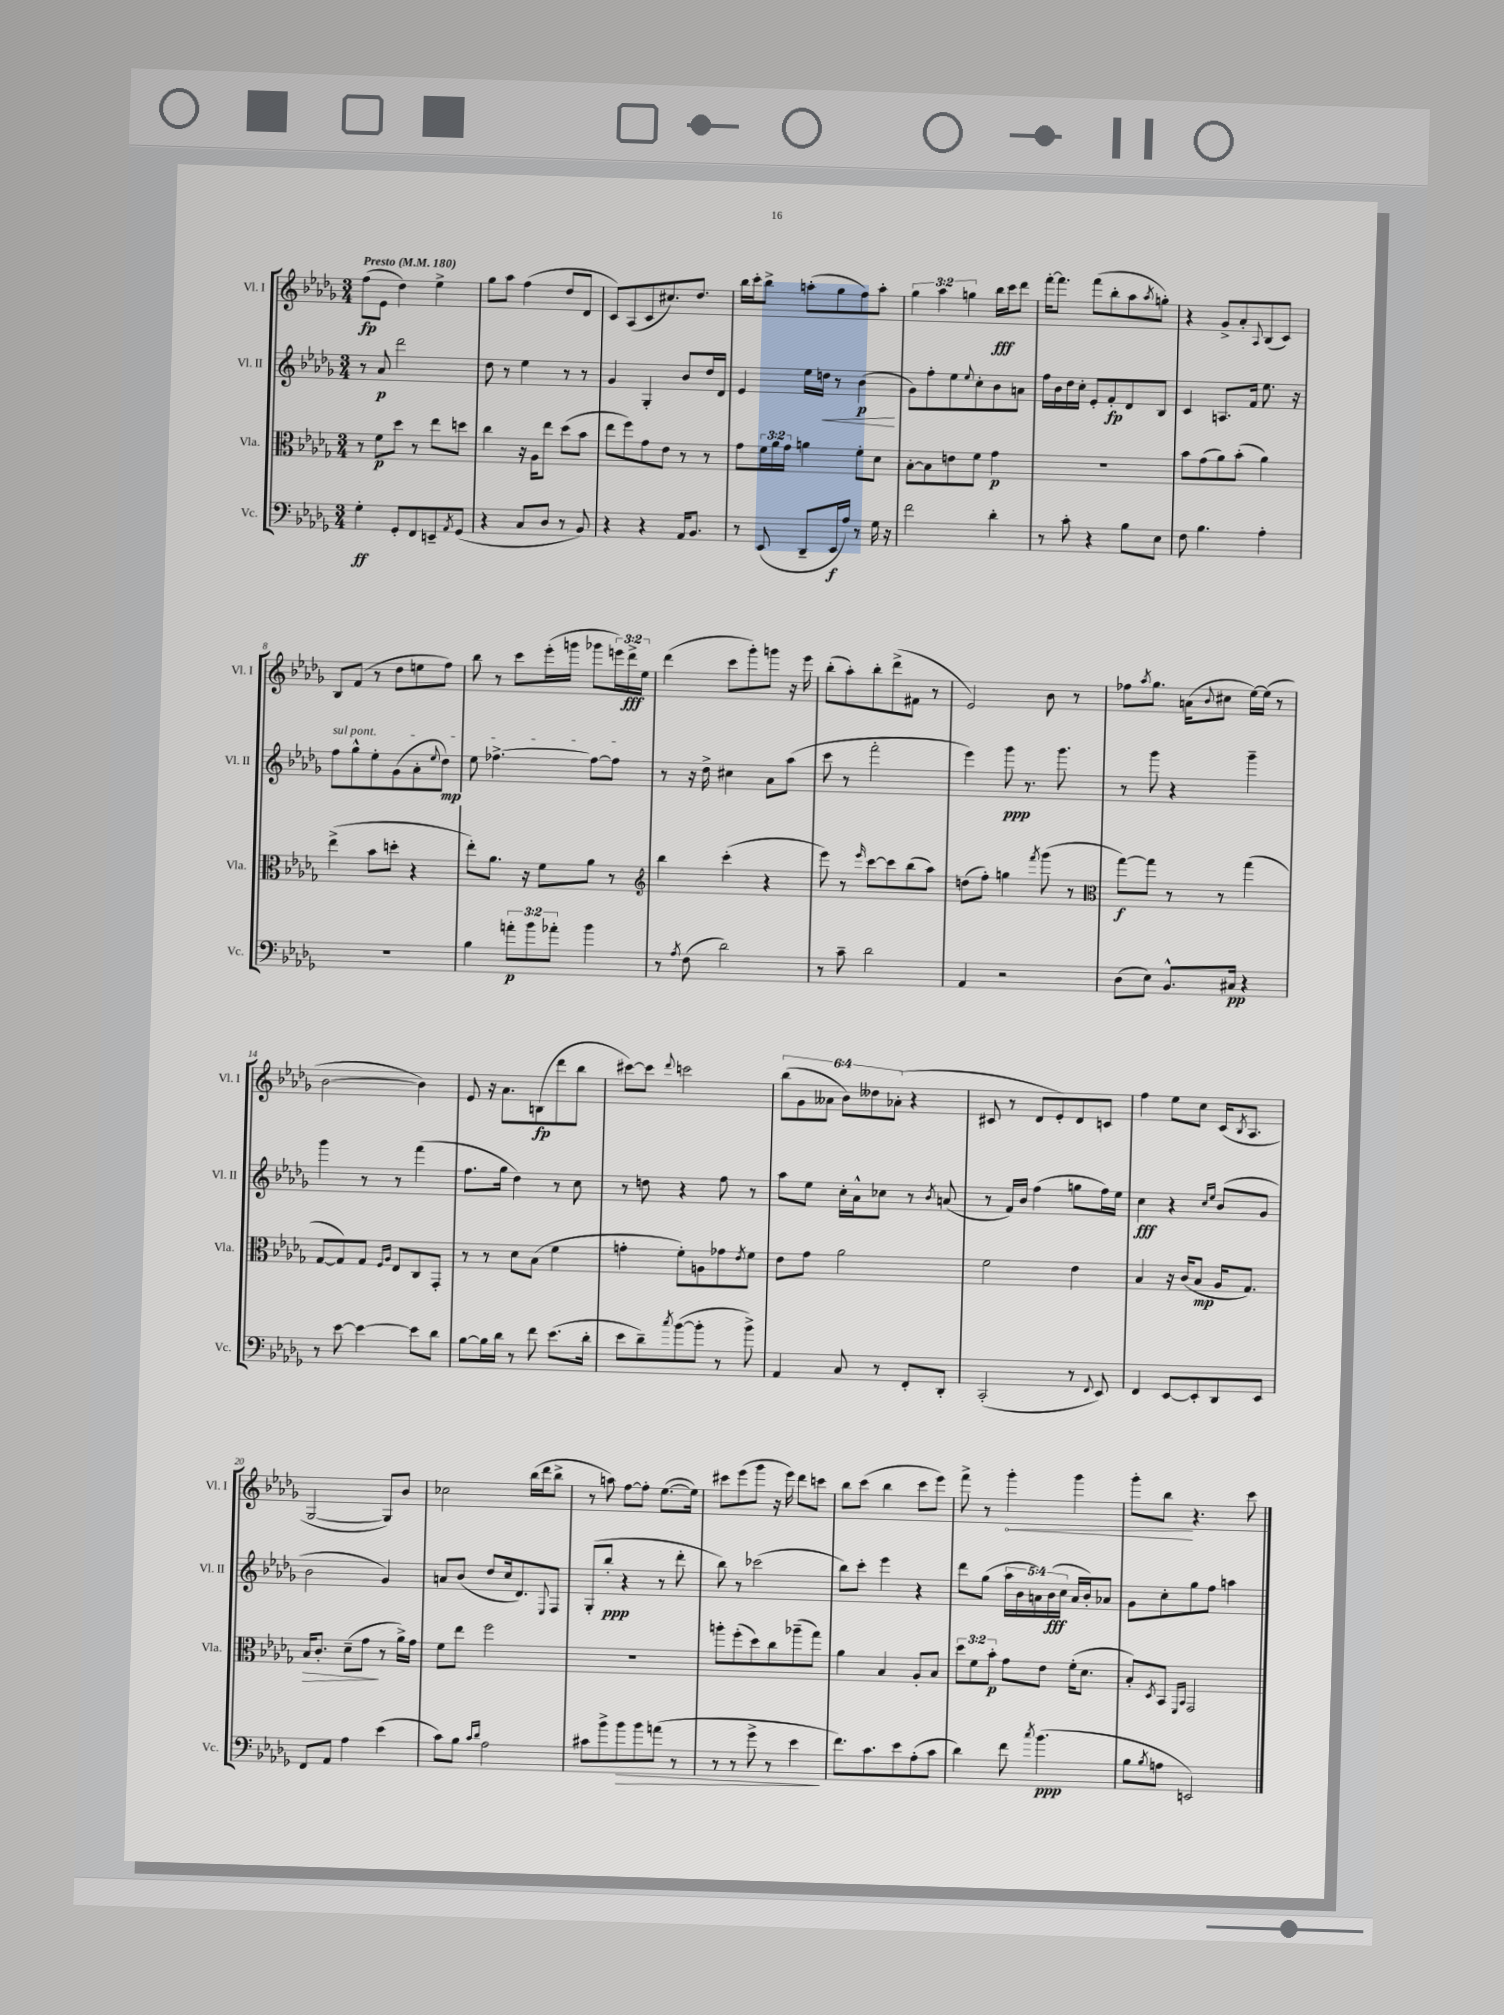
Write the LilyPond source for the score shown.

<<
\new StaffGroup <<
\new Staff = "s0" \with { instrumentName = "Vl. I" shortInstrumentName = "Vl. I" } {
    \clef treble \key des \major \numericTimeSignature \time 3/4 \override Staff.TupletNumber.text = #tuplet-number::calc-fraction-text \tempo "Presto" 4 = 180
    f''8\fp( ees'8 des''4) ees''4-> |
    ges''8 aes''8 f''4( des''8 des'8 |
    c'8) aes8( c'8 cis''8.) des''8. |
    bes''16 c'''16-. bes''8-> a''8-.( ges''8 f''8) a''8-. |
    \tuplet 3/2 { ges''4 aes''4 g''4 } bes''16\fff c'''16 des'''8 |
    f'''16~-. f'''8. f'''8( bes''8-. aes''8 \acciaccatura { aes''8 } g''8-.) |
    r4 ges'8-> aes'8-. \appoggiatura { aes8 } bes8( c'8) |
    bes8 f'8( r8 des''8 e''8 f''8) |
    bes''8 r8 c'''8 ees'''16-.( g'''16 ges'''8 \tuplet 3/2 { e'''16) des'''16->\fff ees''16 } |
    des'''4( c'''8 ges'''8-.) g'''8 r16 ees'''16 |
    bes''8-.( aes''8-.) bes''8-. des'''8->( fis'8 r8 |
    ees'2) bes'8 r8 |
    fes''8 \acciaccatura { aes''8 } ges''8. a'16( \appoggiatura { bes'8 } cis''8 ees''16~) ees''16( r8 |
    bes'2~ bes'4) |
    ees'8 r16 aes'8. b8\fp( des'''8 bes''8 |
    cis'''8~) cis'''8 \appoggiatura { des'''8 } c'''2 |
    \tuplet 6/4 { bes''8( ges'8 aeses'8 bes'8) deses''8 aes'8-.( } r4 |
    cis'8 r8 des'8 ees'8-.) des'8 c'8 |
    f''4 ees''8 c''8 c'16( \acciaccatura { bes8 } aes8. |
    ges2~ ges8) bes'8 |
    ces''2 bes''16( des'''16 bes''8-> |
    r8 a''8) f''8~ f''8-. ees''8.~( ees''16) |
    cis'''8 ees'''8( ges'''8 r16 ees'''16) des'''8 c'''8 |
    bes''8 c'''8( bes''4 c'''8 ees'''8) |
    f'''8-> r8 \once \override Hairpin.circled-tip = ##t ges'''4-.\< ges'''4 |
    ges'''8-. bes''8\! r4. c'''8 \bar "|." |
}
\new Staff = "s1" \with { instrumentName = "Vl. II" shortInstrumentName = "Vl. II" } {
    \clef treble \key des \major \numericTimeSignature \time 3/4 \override Staff.TupletNumber.text = #tuplet-number::calc-fraction-text
    r8 aes'8\p des'''2 |
    des''8 r8 ees''4 r8 r8 |
    ges'4 ges4-. bes'8 des''16 des'16 |
    ees'4 ees''16 d''16\< r8 bes'4\p\!( |
    ges'8) f''8-. ees''8 \appoggiatura { ees''8 } c''8-. bes'8 a'8 |
    f''16 bes'16 des''16 c''16-. ees'8-. f'8-.\fp des'8 bes8 |
    c'4 a8. f'16 ees''8. r16 |
    \once \override TextSpanner.bound-details.left.text = \markup { \italic "sul pont." } f''8\startTextSpan ges''8-^ ees''8-. ges'8( aes'8-. \appoggiatura { ees''8 } des''8\mp) |
    ees''8 fes''4.~-> fes''8~ fes''8\stopTextSpan |
    r8 r16 des''16-> cis''4 aes'8 aes''8( |
    c'''8 r8 f'''2-. |
    ees'''4) ges'''8\ppp r8. ges'''8. |
    r8 ges'''8 r4 ges'''4-- |
    ges'''4 r8 r8 f'''4( |
    f''8. ges''16 des''4) r8 c''8 |
    r8 d''8 r4 f''8 r8 |
    aes''8 ees''8 c''16-. aes'16-^ ces''8 r8 \acciaccatura { bes'8 } a'8( |
    r8 f'16) bes'16 f''4( g''8 f''16) ees''16 |
    c''4\fff r4 \grace { c''16 ees''16 } bes'8( ges'8 |
    bes'2 ges'4) |
    a'8 bes'8( des''8 c''16 des'8.) \appoggiatura { ees8 } f8 |
    ges8-.( bes''8-.\ppp r4 r8 des'''8-. |
    bes''8) r8 ces'''2( |
    bes''8) c'''8-. ees'''4 r4 |
    des'''8 ges''8( \tuplet 5/4 { aes''16 bes'16 a'16) bes'16\fff( c''16 } a'16 bes'16-.) aes'8 |
    ges'8 c''8-. ges''8 f''8 a''4 \bar "|." |
}
\new Staff = "s2" \with { instrumentName = "Vla." shortInstrumentName = "Vla." } {
    \clef alto \key des \major \numericTimeSignature \time 3/4 \override Staff.TupletNumber.text = #tuplet-number::calc-fraction-text
    r8 f'8\p des''8 r8 ees''8 d''8 |
    c''4 r16 aes16 ees''8 des''8( bes'8 |
    ees''8 f''8) ges'8 ees'8 r8 r8 |
    ges'8 \tuplet 3/2 { f'16 aes'16 ges'16 } a'4 f'8-. des'8 |
    bes8~-. bes8 e'8 f'8 ges'4\p |
    R2. |
    bes'8 ges'8( aes'8) bes'8-.( aes'4) |
    ees''4->( bes'8 d''8-. r4 |
    ees''8-.) aes'8. r16 f'8 aes'8 r8 |
    \clef treble bes''4 c'''4-.( r4 |
    ees'''8) r8 \grace { ees'''16 } c'''8~ c'''8 bes''8( aes''8) |
    d''8( f''8-.) g''4 \acciaccatura { f'''8 } ges'''8( r8 |
    \clef alto ges''8~\f) ges''8 r8 r8 ges''4( |
    ges8~ ges8) ges8 \grace { f16 aes16 } ees8 c8 ges,8-. |
    r8 r8 des'8 bes8( f'4 |
    g'4-. f'8-.) a8 ges'8 \acciaccatura { ees'8 } f'8 |
    ees'8 ges'8 aes'2 |
    f'2 ees'4 |
    bes4 r16 c'16( bes8\mp aes16 ges8.) |
    bes16\> c'8.-. des'8--( ges'8\! r8 aes'16->) ges'16 |
    f'8 ees''8 f''2 |
    R2. |
    a''8-. f''8-.( des''8) c''8 aes''8--( ges''8) |
    aes'4 bes4 aes8-. bes8 |
    \tuplet 3/2 { des''8 f'8 bes'8-.\p } ges'8 ees'8 f'16-.( des'8. |
    bes8-.) \acciaccatura { des8 } bes,8 \grace { f,16 bes,16 } ges,2 \bar "|." |
}
\new Staff = "s3" \with { instrumentName = "Vc." shortInstrumentName = "Vc." } {
    \clef bass \key des \major \numericTimeSignature \time 3/4 \override Staff.TupletNumber.text = #tuplet-number::calc-fraction-text
    ges4-.\ff ges,8-. f,8 e,8-- \acciaccatura { aes,8 } ges,8( |
    r4 c8 des8 r8 bes,8) |
    r4 r4 aes,16 bes,8. |
    r8 ees,8( des,8-- ees,16\f aes16) r8 ges16 r16 |
    f'2 des'4-. |
    r8 c'8-. r4 bes8 ees8 |
    f8 bes4. aes4-. |
    R2. |
    bes4 \tuplet 3/2 { a'8-.\p bes'8 aes'8-. } bes'4 |
    r8 \acciaccatura { aes8 } f8( des'2) |
    r8 c'8-- des'2 |
    aes,4 r2 |
    des8( ees8) bes,8.-^ cis16\pp r4 |
    r8 ees'8~ ees'4~ ees'8 des'8 |
    bes8~ bes16 des'16 r8 f'8 ees'8.( des'16-. |
    ees'8 des'8--) \acciaccatura { c''8 } bes'8~( bes'8-. r8 bes'8->) |
    aes,4 c8 r8 f,8-. des,8-. |
    c,2-.( r8 \appoggiatura { f,8 } ees,8) |
    f,4 ees,8~ ees,8-. des,8 ees,8 |
    f,8 aes,8 aes4 ees'4( |
    c'8) bes8 \grace { c'16 des'16 } aes2 |
    cis'8 bes'8-> bes'8\> bes'8 a'8( r8 |
    r8 r8 ges'8-> r8 ees'4\! |
    f'8.) c'8. ees'8 aes8-.( c'8 |
    des'4) f'8 \acciaccatura { c''8 } bes'4.\ppp( |
    bes8 \acciaccatura { bes8 } a8 e,2) \bar "|." |
}
>>
>>
